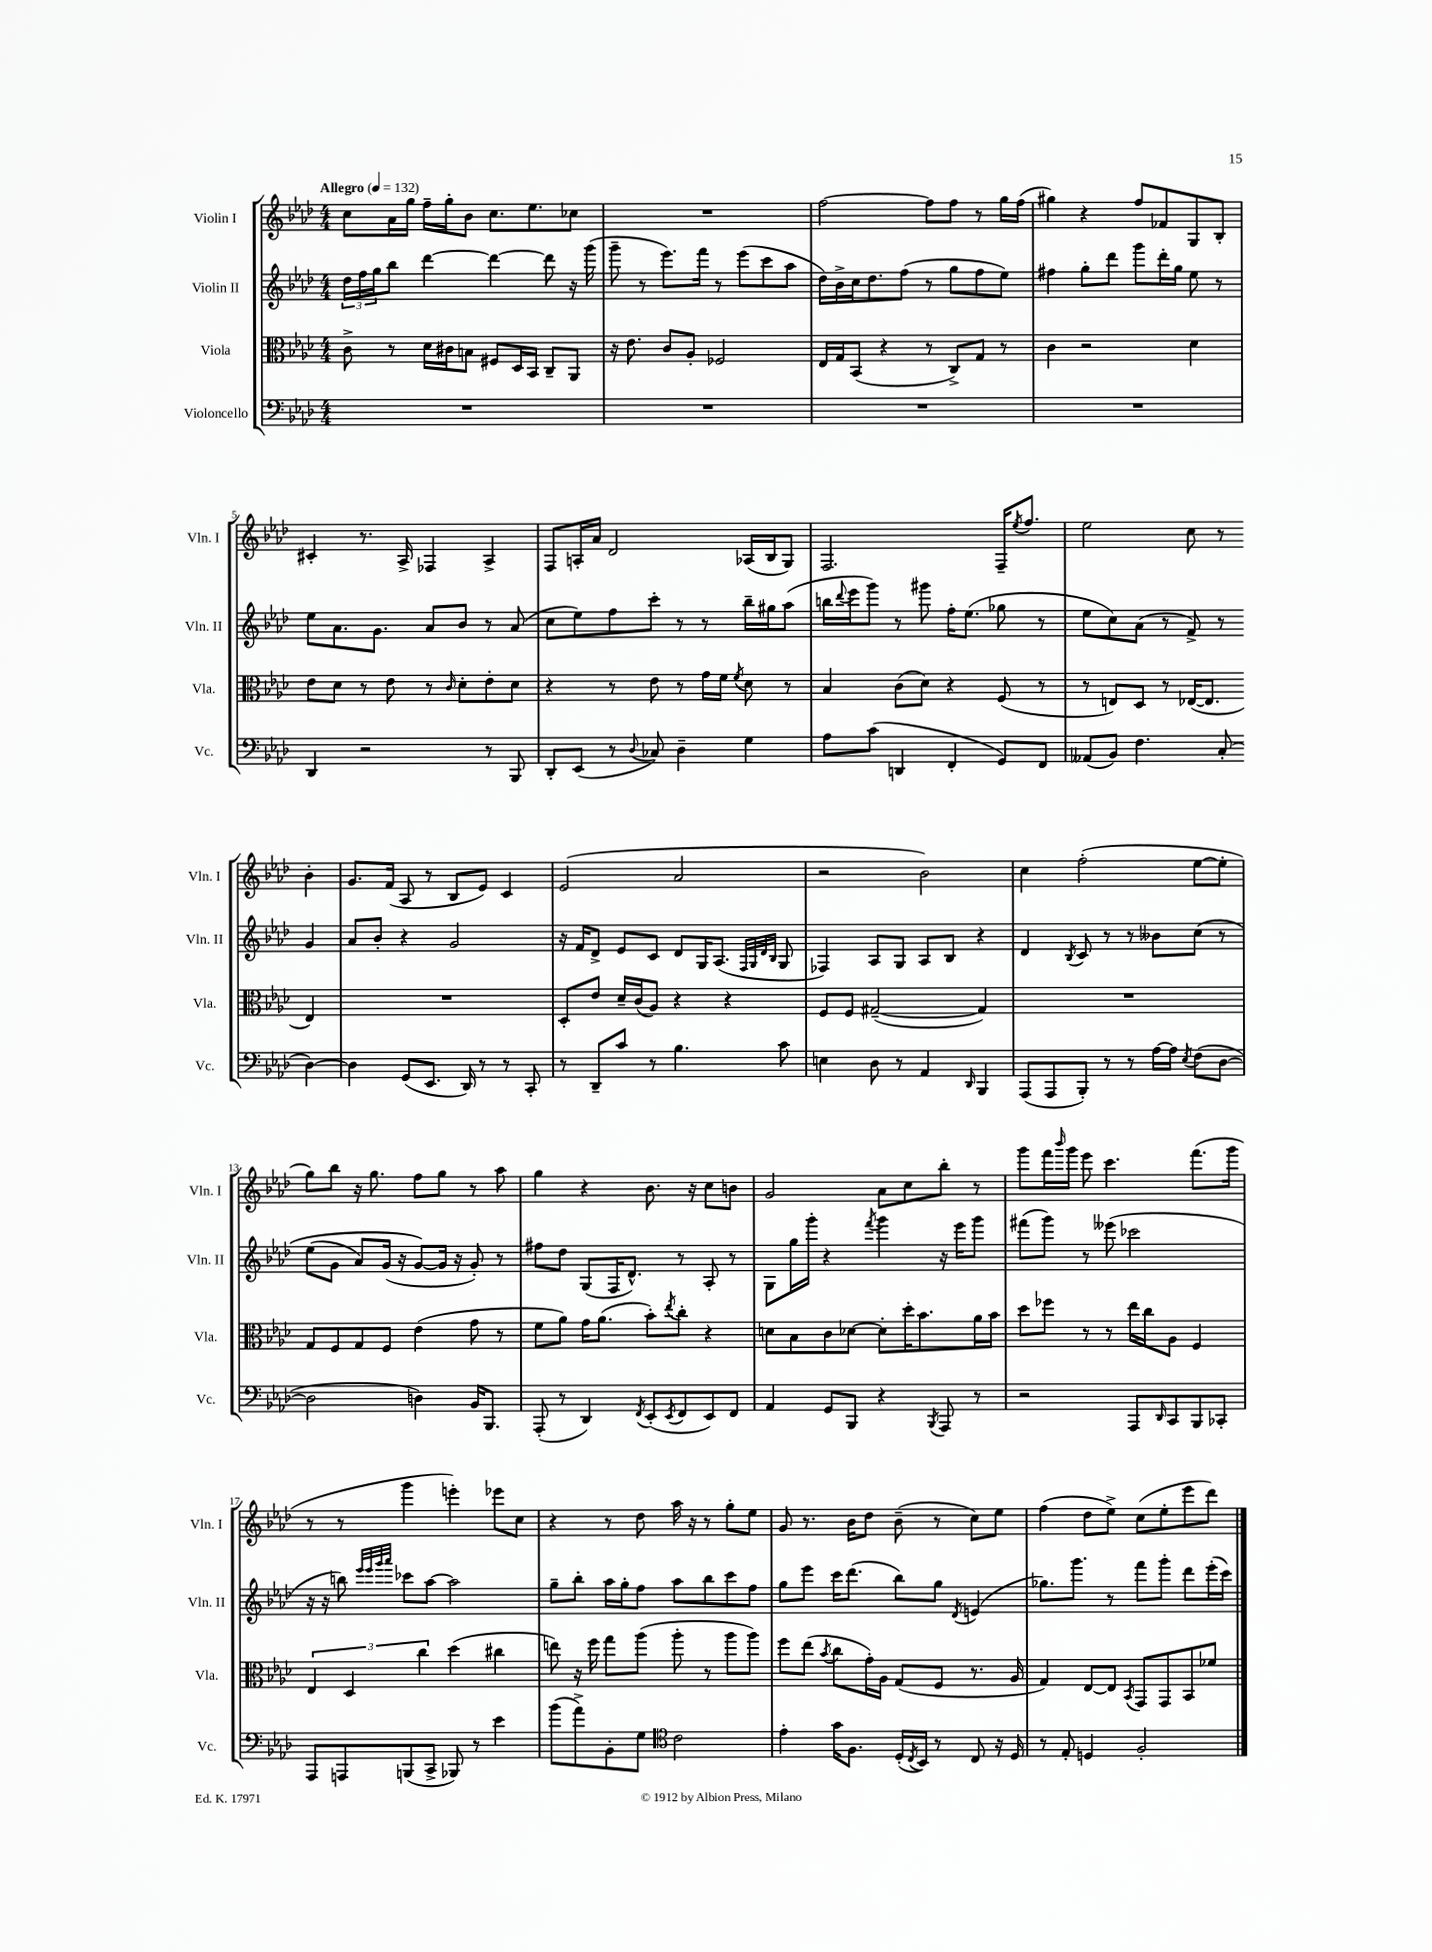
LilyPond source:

<<
\new StaffGroup <<
\new Staff = "s0" \with { instrumentName = "Violin I" shortInstrumentName = "Vln. I" } {
    \clef treble \key aes \major \numericTimeSignature \time 4/4 \tempo "Allegro" 4 = 132
    c''8 aes'16 g''16 f''16-- g''16-. bes'8 c''8. ees''8. ces''8 |
    R1 |
    f''2~ f''8 f''8 r8 g''16 f''16( |
    gis''4) r4 f''8 fes'8 g8 bes8-. |
    cis'4-. r8. aes16-> fes4 aes4-> |
    f8 a16-. aes'16 des'2 aes16( bes16 g8) |
    f2. f16-- \acciaccatura { ees''8 } f''8. |
    ees''2 c''8 r8 bes'4-. |
    g'8. f'16( aes8 r8 bes8 ees'8) c'4 |
    ees'2( aes'2 |
    r2 bes'2) |
    c''4 f''2-.( ees''8~ ees''8-. |
    g''8) bes''8 r16 g''8. f''8 g''8 r8 aes''8 |
    g''4 r4 bes'8. r16 c''8 b'8 |
    g'2 aes'8 c''8 bes''8-. r8 |
    g'''8 f'''16 \grace { bes'''16 } g'''16 ees'''8 c'''4. f'''8.( g'''16 |
    r8 r8 g'''4 e'''4-.) ees'''8 c''8 |
    r4 r8 des''8 aes''16 r16 r8 g''8-. ees''8 |
    g'8 r8. bes'16 des''8 bes'8--( r8 c''8) ees''8 |
    f''4( des''8 ees''8->) c''8( ees''8-. ees'''8 des'''8) \bar "|." |
}
\new Staff = "s1" \with { instrumentName = "Violin II" shortInstrumentName = "Vln. II" } {
    \clef treble \key aes \major \numericTimeSignature \time 4/4
    \tuplet 3/2 { des''16 f''16 g''16 } bes''8 des'''4~ des'''4~ des'''8 r16 g'''16( |
    g'''8-- r8 ees'''8.) f'''16 r8 ees'''8( c'''8 aes''8 |
    des''16) bes'16-> c''16 des''8. f''8( r8 g''8 f''8 ees''8) |
    fis''4 g''8-. des'''8 g'''8 des'''16-. g''16 ees''8 r8 |
    ees''8 aes'8. g'8. aes'8 bes'8 r8 aes'8( |
    c''8 ees''8) f''8 c'''8-. r8 r8 bes''16-- gis''16 aes''8( |
    b''16 \appoggiatura { des'''8 } ees'''16 g'''8) r8 gis'''8 f''16-. ees''8.( ges''8 r8 |
    ees''8 c''8) aes'8( r8 f'8->) r8 g'4 |
    aes'8 bes'8-. r4 g'2 |
    r16 f'16 des'8-> ees'8 c'8 des'8 g16 aes8.( \grace { f32 g32 des'32 bes32 } g8 |
    fes4) aes8 g8 aes8 bes8 r4 |
    des'4 \acciaccatura { bes8 } c'8 r8 r8 beses'8 c''8\( r8 |
    ees''8( g'8 aes'8) g'16( r16 g'8~\) g'16 r16 g'8-.) r8 |
    fis''8 des''8 g8( f16 des'8.-^) r8 aes8-. r8 |
    g8 g''16 g'''16-. r4 \acciaccatura { f'''8 } g'''4 r16 ees'''16 g'''8 |
    fis'''8( g'''8) r8 eeses'''8( ces'''2 |
    r16 r16 b''8) \grace { ees'''32 ees'''32 g'''32 aes'''32 } ces'''8 aes''8~ aes''2 |
    g''8-- bes''8-. aes''16 g''16-. f''8 aes''8 bes''8 c'''8 f''8 |
    g''8 ees'''8 c'''16 des'''8.( bes''8) g''8 \acciaccatura { des'8 } e'4( |
    ges''8.) g'''8. r8 f'''8 g'''8-. des'''8 ees'''16-.( c'''16) \bar "|." |
}
\new Staff = "s2" \with { instrumentName = "Viola" shortInstrumentName = "Vla." } {
    \clef alto \key aes \major \numericTimeSignature \time 4/4
    c'8-> r8 des'16 cis'16 b8 fis8 des16 bes,16 c8-- aes,8 |
    r16 ees'8. c'8 aes8-. fes2 |
    ees16 g16 bes,8( r4 r8 c8->) g8 r8 |
    c'4 r2 des'4 |
    ees'8 des'8 r8 ees'8 r8 \grace { c'16 } des'8-. ees'8-. des'8 |
    r4 r8 ees'8 r8 g'16 f'16 \acciaccatura { f'8 } des'8 r8 |
    bes4 c'8( des'8) r4 f8( r8 |
    r8 e8) des8 r8 ees16~( ees8. ees4) |
    R1 |
    des8-. ees'8 des'16-- c'16( aes8) r4 r4 |
    f8 f8 gis2~--( gis4) |
    R1 |
    g8 f8 g8 f8 ees'4( g'8 r8 |
    f'8 aes'8) g'16 aes'8.( bes'8-.) \acciaccatura { ees''8 } c''8-. r4 |
    d'8 bes8 c'8 des'8~ des'8-. des''16-. bes'8. aes'16 bes'16 |
    des''8 fes''8 r8 r8 ees''16 c''16 aes8 f4 |
    \tuplet 3/2 { ees4 des4 c''4 } des''4( cis''4 |
    e''8) r16 f''16 g''8 aes''8( aes''8-. r8 aes''8 aes''8) |
    f''8 ees''8( \acciaccatura { bes'8 } c''8 g'16-.) aes16 g8( f8 r8. aes16 |
    g4) ees8~ ees8 \acciaccatura { bes,8 } g,8 g,8 bes,8 fes'8 \bar "|." |
}
\new Staff = "s3" \with { instrumentName = "Violoncello" shortInstrumentName = "Vc." } {
    \clef bass \key aes \major \numericTimeSignature \time 4/4
    R1 |
    R1 |
    R1 |
    R1 |
    des,4 r2 r8 bes,,8 |
    des,8-. ees,8( r8 \appoggiatura { des8 } ces8) des4-- g4 |
    aes8 c'8( d,4 f,4-. g,8) f,8 |
    aeses,8( bes,8) f4. c8-.( des4~) |
    des4 g,8( ees,8. des,16) r8 r8 c,8-. |
    r8 des,8-- c'8 r8 bes4. c'8 |
    e4 des8 r8 aes,4 \grace { des,16 } bes,,4 |
    aes,,8( aes,,8 bes,,8-.) r8 r8 aes16~ aes16 \acciaccatura { ees8 } f8( des8~ |
    des2 d4) bes,16 bes,,8. |
    aes,,8-.( r8 des,4) \acciaccatura { f,8 } ees,8-.( \acciaccatura { ees,8 } f,8 ees,8) f,8 |
    aes,4 g,8 bes,,8 r4 \acciaccatura { bes,,8 } aes,,8 r8 |
    r2 aes,,8 \grace { des,16 } c,8 bes,,8 ces,8-. |
    aes,,8 a,,8 b,,8( c,8-> bes,,8) r8 ees'4 |
    bes'8( aes'8->) bes,8-. g8 \clef tenor c'2 |
    ees'4-. g'16 f8. des16-.( \acciaccatura { c8 } bes,16) r8 c8 r16 des16 |
    r8 ees8-. d4 f2-. \bar "|." |
}
>>
>>
